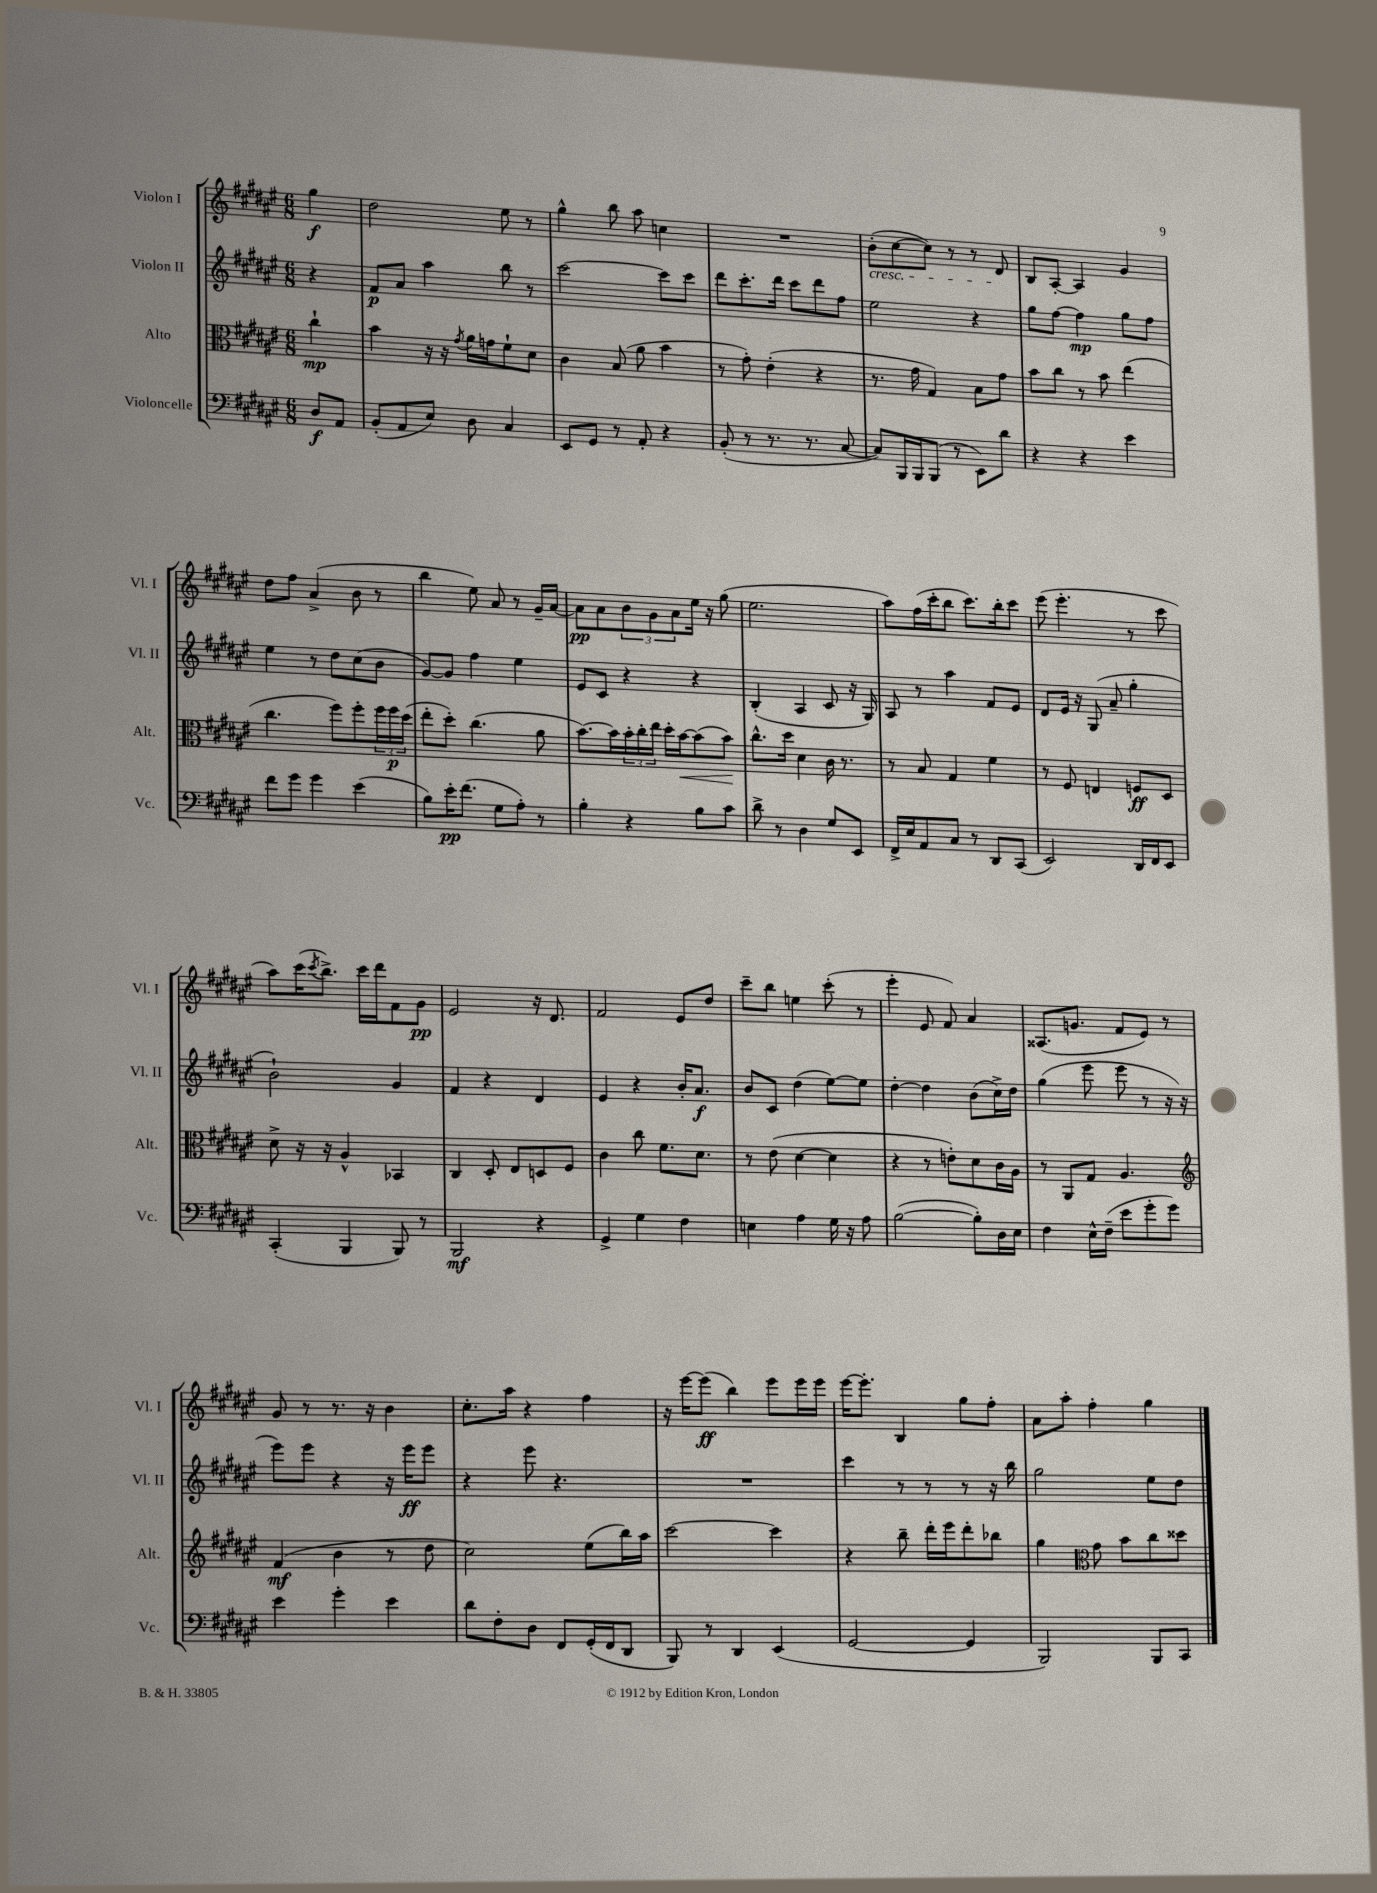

**kern	**kern	**kern	**kern
*staff4	*staff3	*staff2	*staff1
*clefF4	*clefC3	*clefG2	*clefG2
*k[f#c#g#d#a#e#]	*k[f#c#g#d#a#e#]	*k[f#c#g#d#a#e#]	*k[f#c#g#d#a#e#]
*M6/8	*M6/8	*M6/8	*M6/8
8D#	4cc#`	4r	4gg#
8AA#	.	.	.
=	=	=	=
(8BB'	4b	8f#	2dd#
8AA#	.	8a#	.
8E#)	16r	4aa#	.
.	16r	.	.
.	8qg#	.	.
8D#	16a#	.	.
.	16g	.	.
4C#	8f#`	8bb	8ee#
.	8d#	8r	8r
=	=	=	=
8EE#	4c#	[2ccc#	4gg#^^
8GG#	.	.	.
8r	(8B	.	8bb
8AA#'	8a#	.	8aa#
4r	4b	8ccc#]	4cc
.	.	8ccc#	.
=	=	=	=
(8BB'	8r	8ddd#	2.r
8r	8g#')	8.ccc#'	.
8.r	(4e#'	.	.
.	.	16ddd#	.
.	.	8ccc#	.
8.r	.	.	.
.	4r	8ddd#	.
[8C#	.	8ff#	.
=	=	=	=
8C#])	8.r	2ee#	(8b'
16BBB	.	.	[8cc#
16BBB	16g#	.	.
(8BBB	4G#)	.	8cc#])
8r	.	.	8r
8EE#)	8B	4r	8r
8d#	8g#	.	8d#
=	=	=	=
4r	8b	8gg#	8B
.	8cc#	[8ff#	[8A#'
4r	8r	4ff#]	4A#]
.	8b	.	.
4e#	(4ee#	8gg#	4g#
.	.	8ff#	.
=	=	=	=
8f#	4.cc#	4ee#	8dd#
8g#	.	.	8ff#
4g#	.	8r	(4a#^
.	8ff#)	8dd#	.
(4e#	8ff#'	(8cc#	8b
.	24ff#	8b	8r
.	24ff#	.	.
.	(24dd#	.	.
=	=	=	=
8B)	8ee#'	[8g#)	4bb
16e#'	8dd#')	8g#]	.
(8.f#	.	.	.
.	(4.cc#	4ff#	8ee#)
8G#	.	.	8a#
8A#')	.	4ee#	8r
8r	8a#	.	16g#~
.	.	.	[16a#
=	=	=	=
4B'	[8.b)	8e#	8a#]
.	.	8c#	8a#
.	16b]	.	.
4r	24b'	4r	12b
.	24cc#'	.	.
.	24ee#	.	12g#
.	16dd#'	.	.
.	.	.	12a#
.	[16b	.	.
8B	(8b]	4r	16ee#
.	.	.	16r
8c#	8b)	.	(8gg#
=	=	=	=
8d#^	8.cc#^^	(4B'	2.ee#
8r	.	.	.
.	16dd#	.	.
4D#	4d#	4A#	.
8G#	16c#	8c#	.
.	8.r	.	.
8EE#	.	16r	.
.	.	16G#)	.
=	=	=	=
16FF#^	8r	8A#	8aa#)
16E#	.	.	.
8AA#	8B	8r	(16ff#
.	.	.	16ccc#'
8C#	4G#	4aa#	8bb
8r	.	.	8.ccc#)
8DD#	4f#	8f#	.
.	.	.	16bb'
(8CC#	.	8e#	8ccc#
=	=	=	=
2EE#)	8r	8d#	(8eee#
.	8F#	16e#	4.eee#'
.	.	16r	.
.	4E	(8G#	.
.	.	8a#~	.
16DD#	8F	4gg#'	8r
16FF#	.	.	.
8EE#	8D#	.	8ccc#
=	=	=	=
(4CC#'	8d#^	2b`)	8aa#)
.	16r	.	(16ccc#
.	.	.	8qccc#
.	16r	.	8.bb^)
4BBB	4A#^^	.	.
.	.	.	16ccc#
.	.	.	16ddd#
8BBB)	4BB-	4g#	8f#
8r	.	.	8g#
=	=	=	=
2BBB	4C#	4f#	2e#
.	8D#'	4r	.
.	8E#	.	.
4r	8D	4d#	16r
.	.	.	8.d#
.	8F#	.	.
=	=	=	=
4GG#^	4c#	4e#	2f#
4G#	8cc#	4r	.
.	8.f#	.	.
4F#	.	16b'	8e#
.	8.d#	8.a#	.
.	.	.	8dd#
=	=	=	=
4E	8r	8b	8ccc#~
.	(8e#	8c#	8bb
4A#	[4d#	(4dd#	4ee
16G#	4d#]	[8ee#)	(8ccc#'
16r	.	.	.
8A#	.	8ee#]	8r
=	=	=	=
([2B	4r	[4dd#'	4eee#'
.	8r	4dd#]	8e#
.	8e')	.	8f#)
8B'])	8d#	(8b	4a#
16D#	16c#	16cc#^)	.
16E#	16A#	16dd#	.
=	=	=	=
4F#	8r	(4gg#	(8.A##
.	8AA#	.	.
.	.	.	8.g
16E#^^	8G#	8eee#	.
(16F#~	.	.	.
8e#	4.A#	8eee#	8f#
8g#'	.	8r	8e#)
8g#)	.	16r	8r
.	.	16r	.
=	=	=	=
*	*clefG2	*	*
4e#	(4f#	8eee#)	8g#
.	.	8eee#	8r
4g#'	4b	4r	8.r
.	.	.	16r
4e#	8r	16r	4b
.	.	16eee#	.
.	8dd#	8eee#	.
=	=	=	=
8d#	2cc#)	4r	8.cc#'
8F#'	.	.	.
.	.	.	16aa#
8D#	.	8eee#	4r
8FF#	.	4.r	.
(16GG#'	(8ee#	.	4ff#
16FF#	.	.	.
8DD#	16bb)	.	.
.	16aa#	.	.
=	=	=	=
8BBB)	[2ccc#	2.r	16r
.	.	.	[16eee#
8r	.	.	(8eee#]
4DD#	.	.	4bb)
(4EE#	4ccc#]	.	8eee#
.	.	.	16eee#
.	.	.	16eee#
=	=	=	=
[2GG#	4r	4ccc#	[16eee#
.	.	.	8.eee#']
.	8bb~	8r	4B
.	16ddd#'	8r	.
.	16eee#	.	.
4GG#]	8ddd#'	8r	8gg#
.	8bb-	16r	8ff#'
.	.	16bb	.
=	=	=	=
2BBB)	4gg#	2gg#	8a#
.	.	.	8aa#'
*	*clefC3	*	*
.	8g#	.	4ff#'
.	8b	.	.
8BBB	8cc#	8ee#	4gg#
8CC#	8dd##	8dd#	.
==	==	==	==
*-	*-	*-	*-
